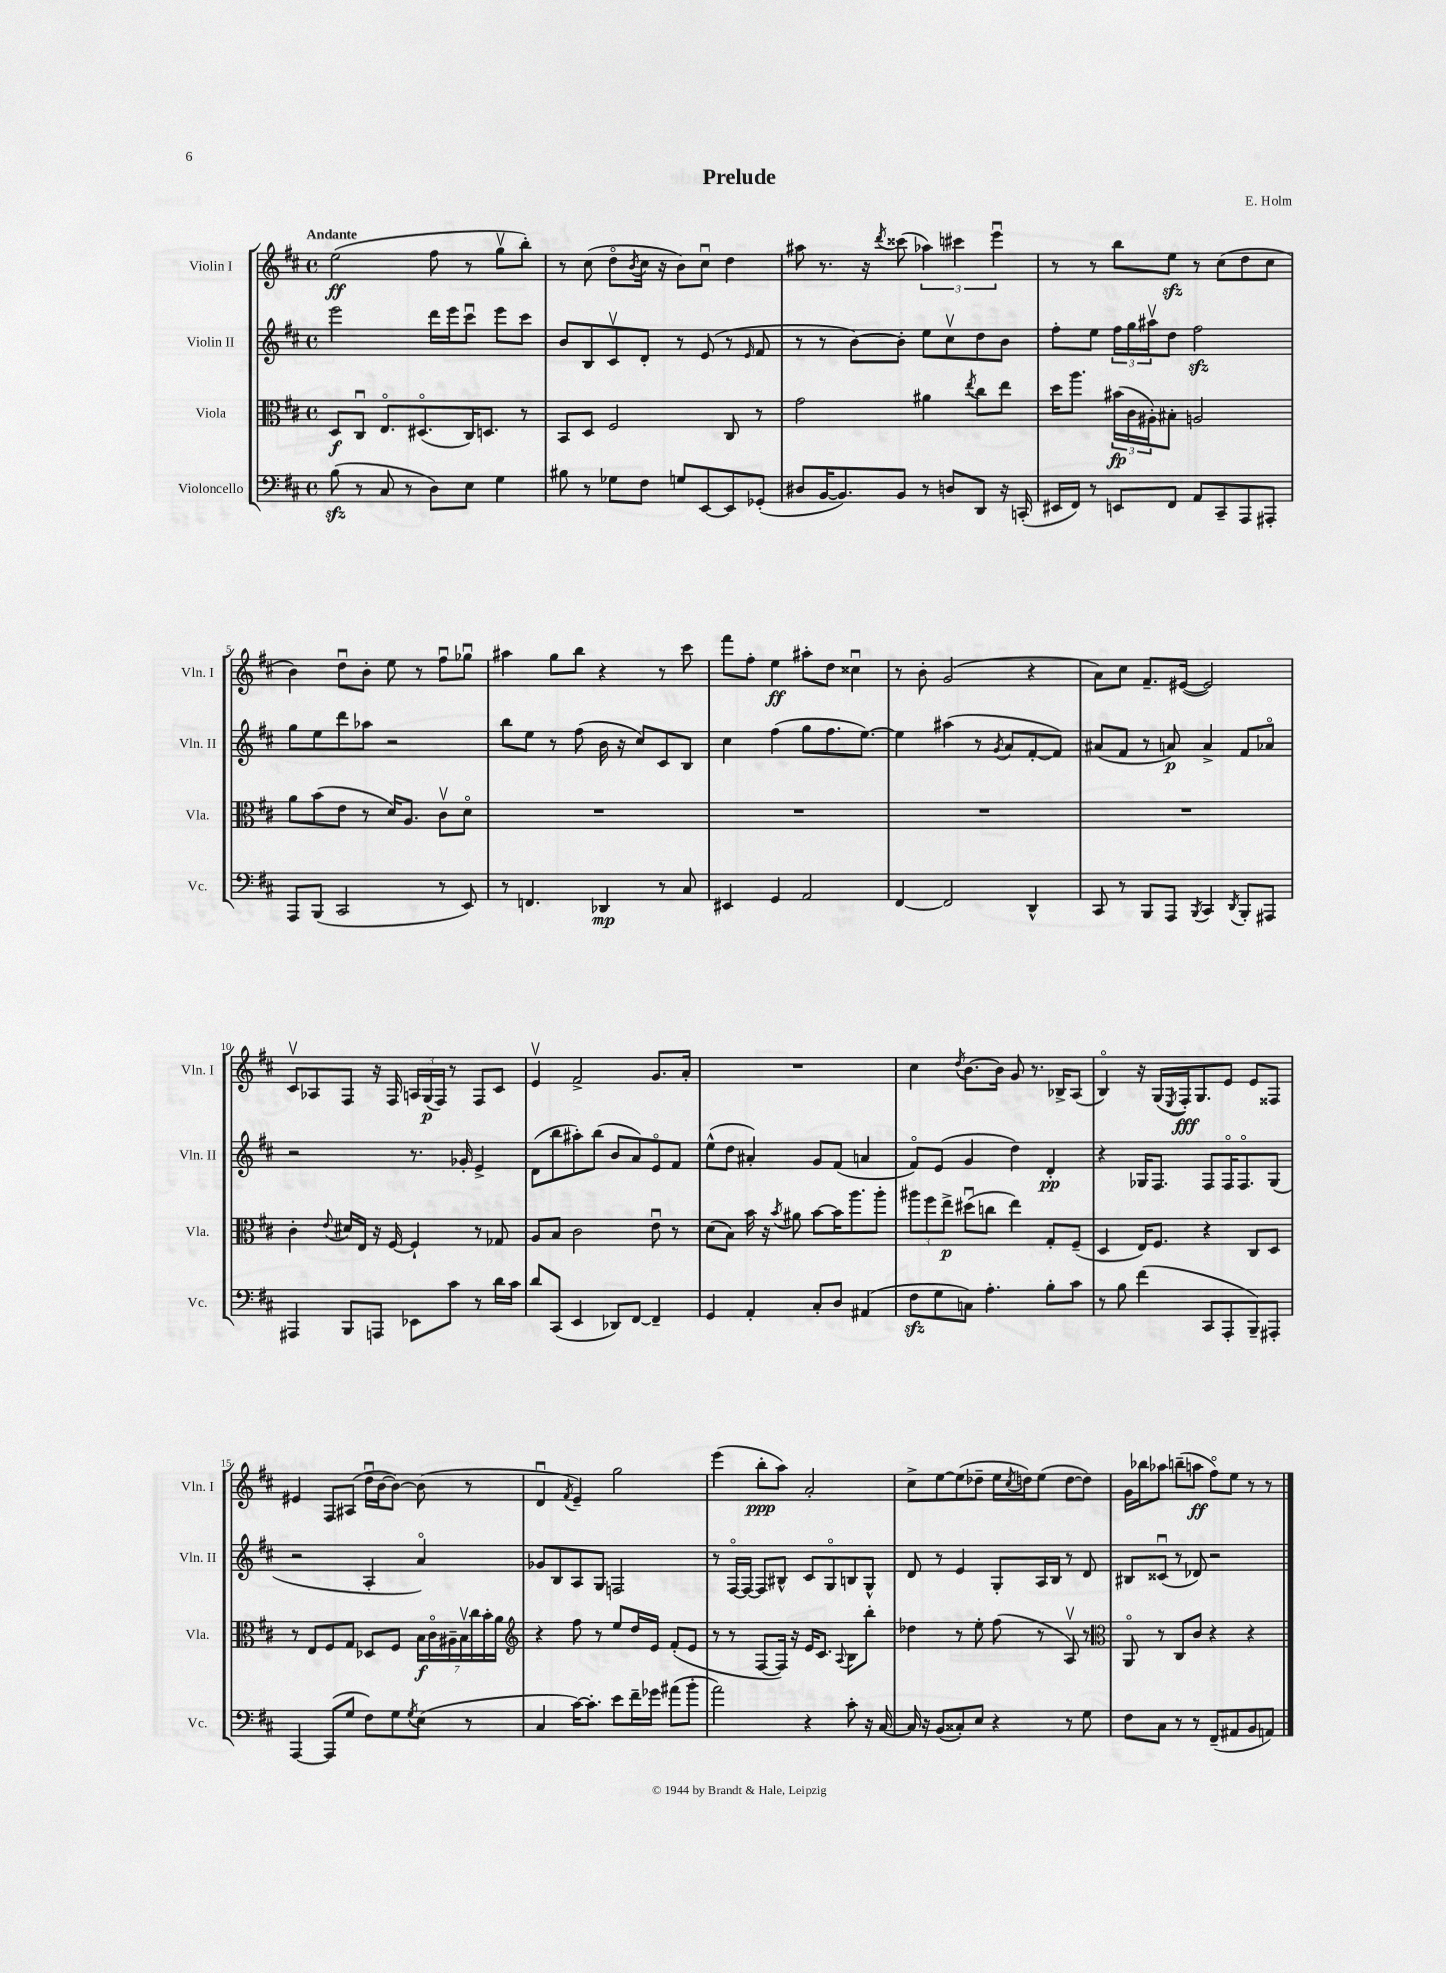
\header { title = "Prelude" composer = "E. Holm" }
<<
\new StaffGroup <<
\new Staff = "s0" \with { instrumentName = "Violin I" shortInstrumentName = "Vln. I" } {
    \clef treble \key d \major \defaultTimeSignature \time 4/4 \tempo "Andante"
    e''2\ff( fis''8 r8 g''8\upbow b''8-.) |
    r8 cis''8( d''8\flageolet \acciaccatura { b'8 } cis''16 r16 b'8) cis''8\downbow d''4 |
    ais''8 r8. r16 \acciaccatura { d'''8 } cisis'''8( \tuplet 3/2 { aes''4) cis'''4 e'''4\downbow } |
    r8 r8 b''8 e''8\sfz r8 cis''8( d''8 cis''8 |
    b'4) d''8\downbow b'8-. e''8 r8 fis''8\downbow ges''8\downbow |
    ais''4 g''8 b''8 r4 r8 cis'''8 |
    fis'''8 fis''8-. e''4\ff ais''8-. d''8 cisis''4\downbow |
    r8 b'8-. g'2( r4 |
    a'8) cis''8 fis'8.-- eis'16~( eis'2) |
    cis'8\upbow aes8 fis8 r16 fis16 \tuplet 3/2 { a16 g16\p( fis16) } r8 fis8 cis'8 |
    e'4\upbow fis'2-> g'8. a'16-. |
    R1 |
    cis''4 \acciaccatura { d''8 } b'8.~ b'16 g'8 r8. bes16-> a8( |
    b4\flageolet) r16 g16( \acciaccatura { e8 } fis16-.\fff) g8. e'8 e'8 fisis8 |
    eis'4 fis8 ais8( d''16\downbow b'16~ b'8~) b'8( r8 |
    d'4\downbow \acciaccatura { fis'8 } e'4--) g''2 |
    e'''4( b''8-.\ppp a''8) a'2-. |
    cis''8-> e''8~ e''8( des''8-- e''16 \acciaccatura { cis''8 } d''16) e''8( d''8~ d''8) |
    g'16 bes''16 aes''8 b''8--( a''8\ff fis''8\flageolet) e''8 r8 r8 \bar "|." |
}
\new Staff = "s1" \with { instrumentName = "Violin II" shortInstrumentName = "Vln. II" } {
    \clef treble \key d \major \defaultTimeSignature \time 4/4
    e'''2 d'''16 e'''16 cis'''8\downbow e'''8 cis'''8 |
    b'8 b8 cis'8\upbow d'8-. r8 e'8( r8 \grace { e'16 } fis'8 |
    r8 r8 b'8~) b'8-. e''8 cis''8\upbow d''8 b'8 |
    fis''8-. e''8 \tuplet 3/2 { fis''16 g''16 ais''16\upbow } d''8 fis''2\sfz |
    g''8 e''8 d'''8 aes''8 r2 |
    b''8 e''8 r8 fis''8( b'16 r16 cis''8) cis'8 b8 |
    cis''4 fis''4( g''8 fis''8. e''8.~) |
    e''4 ais''4( r8 \acciaccatura { g'8 } a'8 fis'8~-. fis'8) |
    ais'8( fis'8 r8 a'8\p) a'4-> fis'8 aes'8\flageolet |
    r2 r8. ges'16-. e'4-> |
    d'8( b''8 ais''8-.) b''8( b'8 a'8) e'8\flageolet fis'8 |
    e''8-^( d''8 ais'4-.) g'8 fis'8( a'4 |
    fis'8\flageolet) e'8( g'4 d''4) d'4-.\pp |
    r4 ges16 fis8. fis8 fis16\flageolet fis8.\flageolet ges8( |
    r2 a4-. a'4\flageolet) |
    ges'8 b8 a8 g8 f2 |
    r8 fis16~\flageolet fis16~ fis8 bis8-^ cis'8 g8\flageolet b8 g8-^ |
    d'8 r8 e'4 g8-. a16 b16 r8 d'8 |
    bis8 cisis'8\downbow( r8 des'8) r2 \bar "|." |
}
\new Staff = "s2" \with { instrumentName = "Viola" shortInstrumentName = "Vla." } {
    \clef alto \key d \major \defaultTimeSignature \time 4/4
    d8\f cis8\downbow e8.\flageolet dis8.\flageolet( cis16) d8. r8 |
    b,8 d8 fis2 cis8 r8 |
    g'2 ais'4 \acciaccatura { e''8 } cis''8 e''8 |
    d''16 a''8. \tuplet 3/2 { bis'16\fp( cis'16 ais16-.) } bis8-. a2 |
    a'8 b'8( e'8 r8 d'16) a8. cis'8\upbow d'8\flageolet |
    R1 |
    R1 |
    R1 |
    R1 |
    cis'4-. \appoggiatura { e'8 } dis'16 e16 r16 fis16~ fis4-! r8 ges8 |
    a8 b8 cis'2 e'8\downbow r8 |
    d'8( b8) b'16 r16 \acciaccatura { b'8 } ais'8 b'8~ b'16 a''8. a''8-. |
    \tuplet 3/2 { ais''8 fis''8 e''8->\p } dis''8\downbow( c''8 e''4) g8-. fis8--( |
    d4 e16) fis8. r4 cis8 d8 |
    r8 e8 fis8 g8 des8 fis8 \tuplet 7/4 { b16\f cis'16\flageolet ais16-- b16\upbow cis''16 b'16-. a'16 } |
    \clef treble r4 fis''8 r8 e''8 d''16 e'16 fis'8-.( e'8 |
    r8 r8 fis8~ fis16) r16 e'16 cis'8. \appoggiatura { a8 } b8 b''8-. |
    des''4 r8 e''8-. fis''8( r8 a8\upbow) r8 |
    \clef alto a,8\flageolet r8 cis8 cis'8 r4 r4 \bar "|." |
}
\new Staff = "s3" \with { instrumentName = "Violoncello" shortInstrumentName = "Vc." } {
    \clef bass \key d \major \defaultTimeSignature \time 4/4
    b8\sfz( r8 cis8 r8 d8) e8 g4 |
    bis8 r8 ges8 fis8 g8 e,8~ e,8 ges,8-.( |
    dis8 b,16~ b,8.) b,8 r8 d8 d,8 r16 c,16-.( |
    eis,16 fis,16) r8 e,8 fis,8 a,8 cis,8-- a,,8 ais,,8-. |
    a,,8 b,,8( cis,2 r8 e,8) |
    r8 f,4. des,4\mp r8 cis8 |
    eis,4 g,4 a,2 |
    fis,4~ fis,2 d,4-^ |
    cis,8 r8 b,,8 a,,8 \acciaccatura { b,,8 } cis,4 \acciaccatura { d,8 } b,,8-. ais,,8 |
    ais,,4 b,,8 a,,8 ees,8 cis'8 r8 d'16 cis'16 |
    d'8 cis,8( e,4 des,8) fis,8~ fis,4-- |
    g,4 a,4-. cis8-. d8 ais,4( |
    fis8\sfz g8 c8) a4.-. b8-. cis'8 |
    r8 b8 fis'4( cis,8 a,,8-. b,,8--) ais,,8-. |
    a,,4~ a,,8( g8 fis8) g8 \acciaccatura { g8 } e8( r8 |
    cis4 cis'16~) cis'8.-. e'8 fis'16-- ges'16 ais'8( b'8-. |
    a'2) r4 cis'8-. r16 cis16~ |
    cis16 r16 b,8( cisis8-.) e8 r4 r8 g8 |
    fis8 cis8 r8 r8 fis,8--( ais,8 b,8 a,8) \bar "|." |
}
>>
>>
